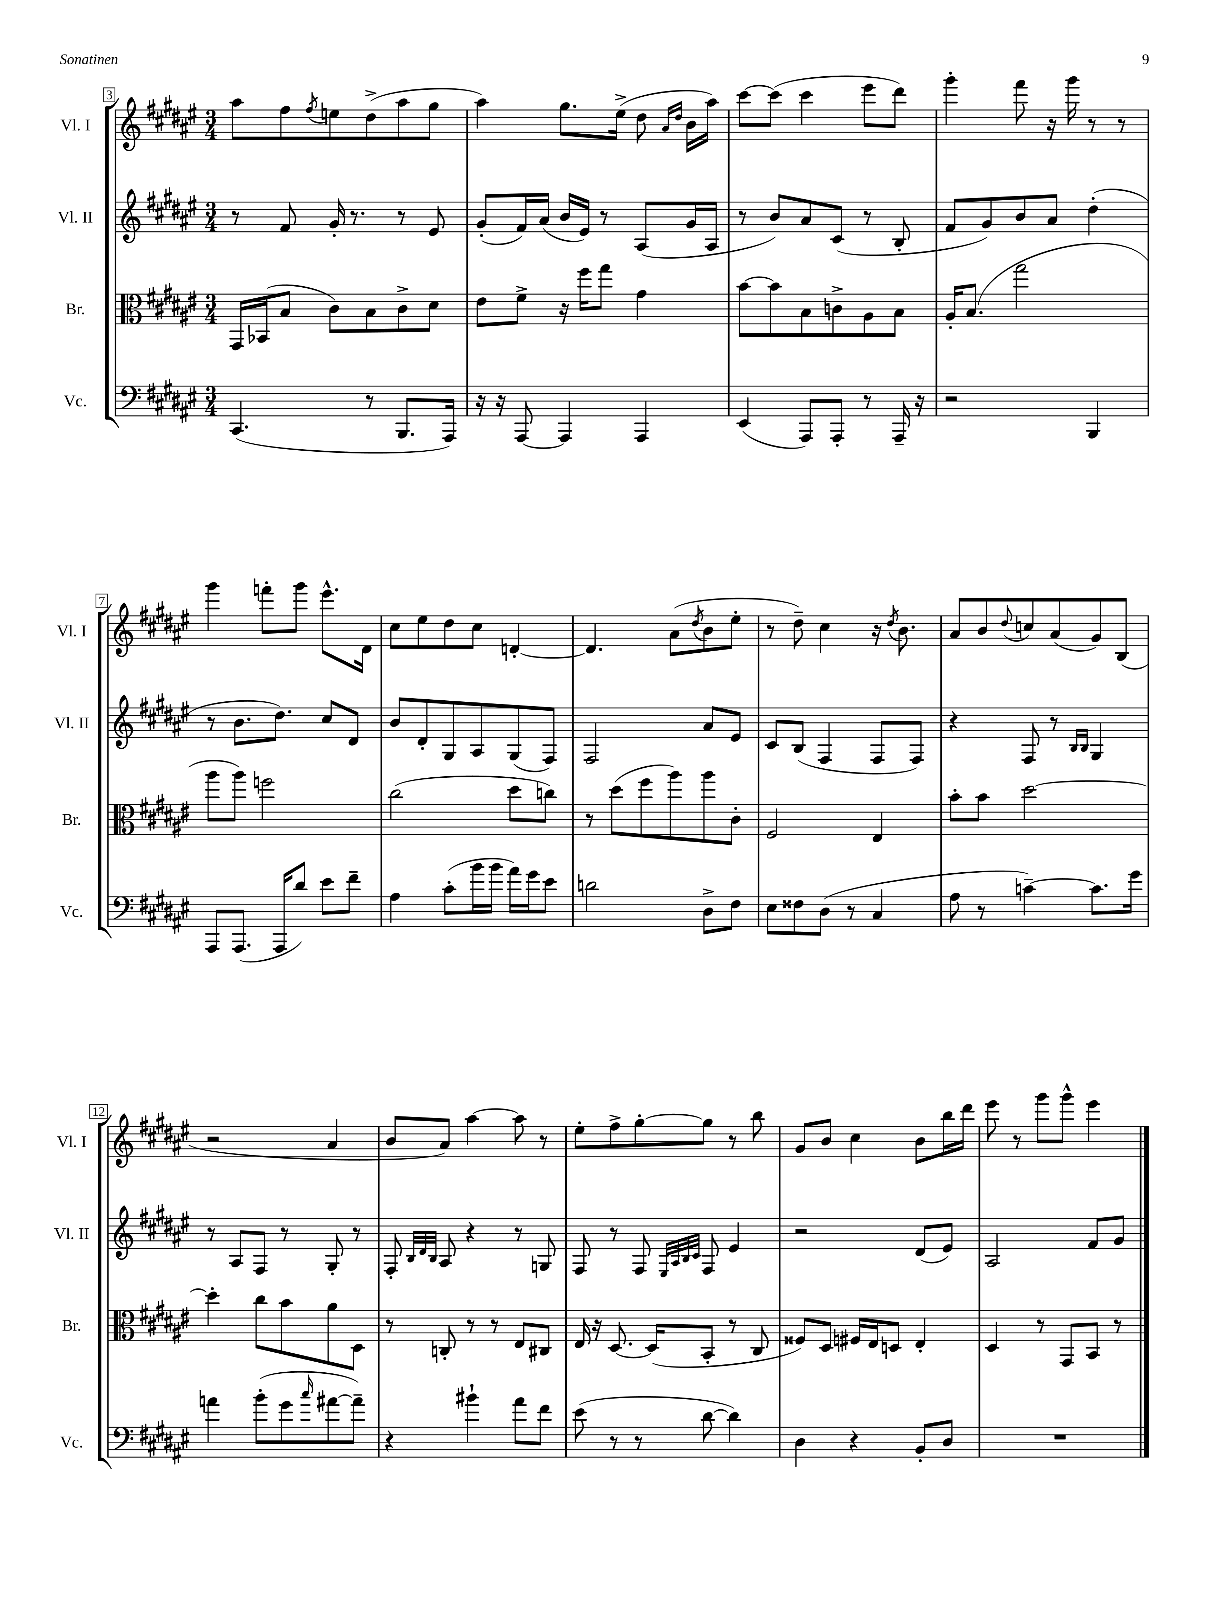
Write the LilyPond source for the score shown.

<<
\new StaffGroup <<
\new Staff = "s0" \with { instrumentName = "Vl. I" shortInstrumentName = "Vl. I" } {
    \clef treble \key fis \major \numericTimeSignature \time 3/4
    ais''8 fis''8 \acciaccatura { fis''8 } e''8 dis''8->( ais''8 gis''8 |
    ais''4) gis''8. eis''16->( dis''8 \grace { ais'16 dis''16 } b'16 ais''16) |
    cis'''8~ cis'''8( cis'''4 eis'''8 dis'''8) |
    gis'''4-. fis'''8 r16 gis'''16 r8 r8 |
    gis'''4 f'''8-. gis'''8 eis'''8.-^ dis'16 |
    cis''8 eis''8 dis''8 cis''8 d'4~-. |
    d'4. ais'8( \acciaccatura { dis''8 } b'8 eis''8-. |
    r8 dis''8--) cis''4 r16 \acciaccatura { dis''8 } b'8. |
    ais'8 b'8 \appoggiatura { dis''8 } c''8 ais'8( gis'8) b8( |
    r2 ais'4 |
    b'8 ais'8) ais''4~ ais''8 r8 |
    eis''8-. fis''8-> gis''8~-. gis''8 r8 b''8 |
    gis'8 b'8 cis''4 b'8 b''16 dis'''16 |
    eis'''8 r8 gis'''8 gis'''8-^ eis'''4 \bar "|." |
}
\new Staff = "s1" \with { instrumentName = "Vl. II" shortInstrumentName = "Vl. II" } {
    \clef treble \key fis \major \numericTimeSignature \time 3/4
    r8 fis'8 gis'16-. r8. r8 eis'8 |
    gis'8-.( fis'16) ais'16( b'16 eis'16) r8 ais8( gis'16 ais16 |
    r8 b'8) ais'8 cis'8( r8 b8-. |
    fis'8 gis'8) b'8 ais'8 dis''4-.( |
    r8 b'8. dis''8.) cis''8 dis'8 |
    b'8 dis'8-. gis8 ais8 gis8( fis8) |
    fis2 ais'8 eis'8 |
    cis'8 b8( fis4 fis8 fis8) |
    r4 fis8 r8 \grace { b16 b16 } gis4 |
    r8 ais8 fis8 r8 gis8-. r8 |
    fis8-. \grace { b32 dis'32 b32 } ais8 r4 r8 g8 |
    fis8 r8 fis8 \grace { eis32 ais32 b32 cis'32 } fis8 eis'4 |
    r2 dis'8( eis'8) |
    ais2 fis'8 gis'8 \bar "|." |
}
\new Staff = "s2" \with { instrumentName = "Br." shortInstrumentName = "Br." } {
    \clef alto \key fis \major \numericTimeSignature \time 3/4
    gis,16 bes,16( b8 cis'8) b8 cis'8-> dis'8 |
    eis'8 fis'8-> r16 fis''16 gis''8 gis'4 |
    b'8~ b'8 b8 c'8-> ais8 b8 |
    ais16-. b8.( gis''2 |
    ais''8 ais''8) f''2 |
    cis''2( dis''8 c''8) |
    r8 dis''8( fis''8 ais''8) ais''8 cis'8-. |
    fis2 eis4 |
    b'8-. b'8 dis''2~ |
    dis''4-. cis''8 b'8 ais'8 dis8 |
    r8 c8-. r8 r8 eis8 cis8 |
    eis16 r16 dis8.~ dis16( b,8-. r8 cis8 |
    fisis8) dis8 fis16 eis16 d8 eis4-. |
    dis4 r8 gis,8 b,8 r8 \bar "|." |
}
\new Staff = "s3" \with { instrumentName = "Vc." shortInstrumentName = "Vc." } {
    \clef bass \key fis \major \numericTimeSignature \time 3/4
    cis,4.( r8 b,,8. ais,,16) |
    r16 r16 ais,,8~ ais,,4 ais,,4 |
    eis,4( ais,,8) ais,,8-. r8 ais,,16-- r16 |
    r2 b,,4 |
    ais,,8 ais,,8.( ais,,16 dis'8) eis'8 fis'8-- |
    ais4 cis'8-.( b'16 b'16 ais'16) gis'16 eis'8 |
    d'2 dis8-> fis8 |
    eis8 fisis8 dis8( r8 cis4 |
    ais8 r8 c'4~--) c'8. gis'16 |
    a'4 b'8-.( gis'8 \grace { cis''16 } ais'8~ ais'8--) |
    r4 bis'4-! ais'8 fis'8 |
    eis'8( r8 r8 dis'8~ dis'4) |
    dis4 r4 b,8-. dis8 |
    R2. \bar "|." |
}
>>
>>
\layout { \context { \Score currentBarNumber = #3 \override BarNumber.stencil = #(make-stencil-boxer 0.1 0.3 ly:text-interface::print) } }
